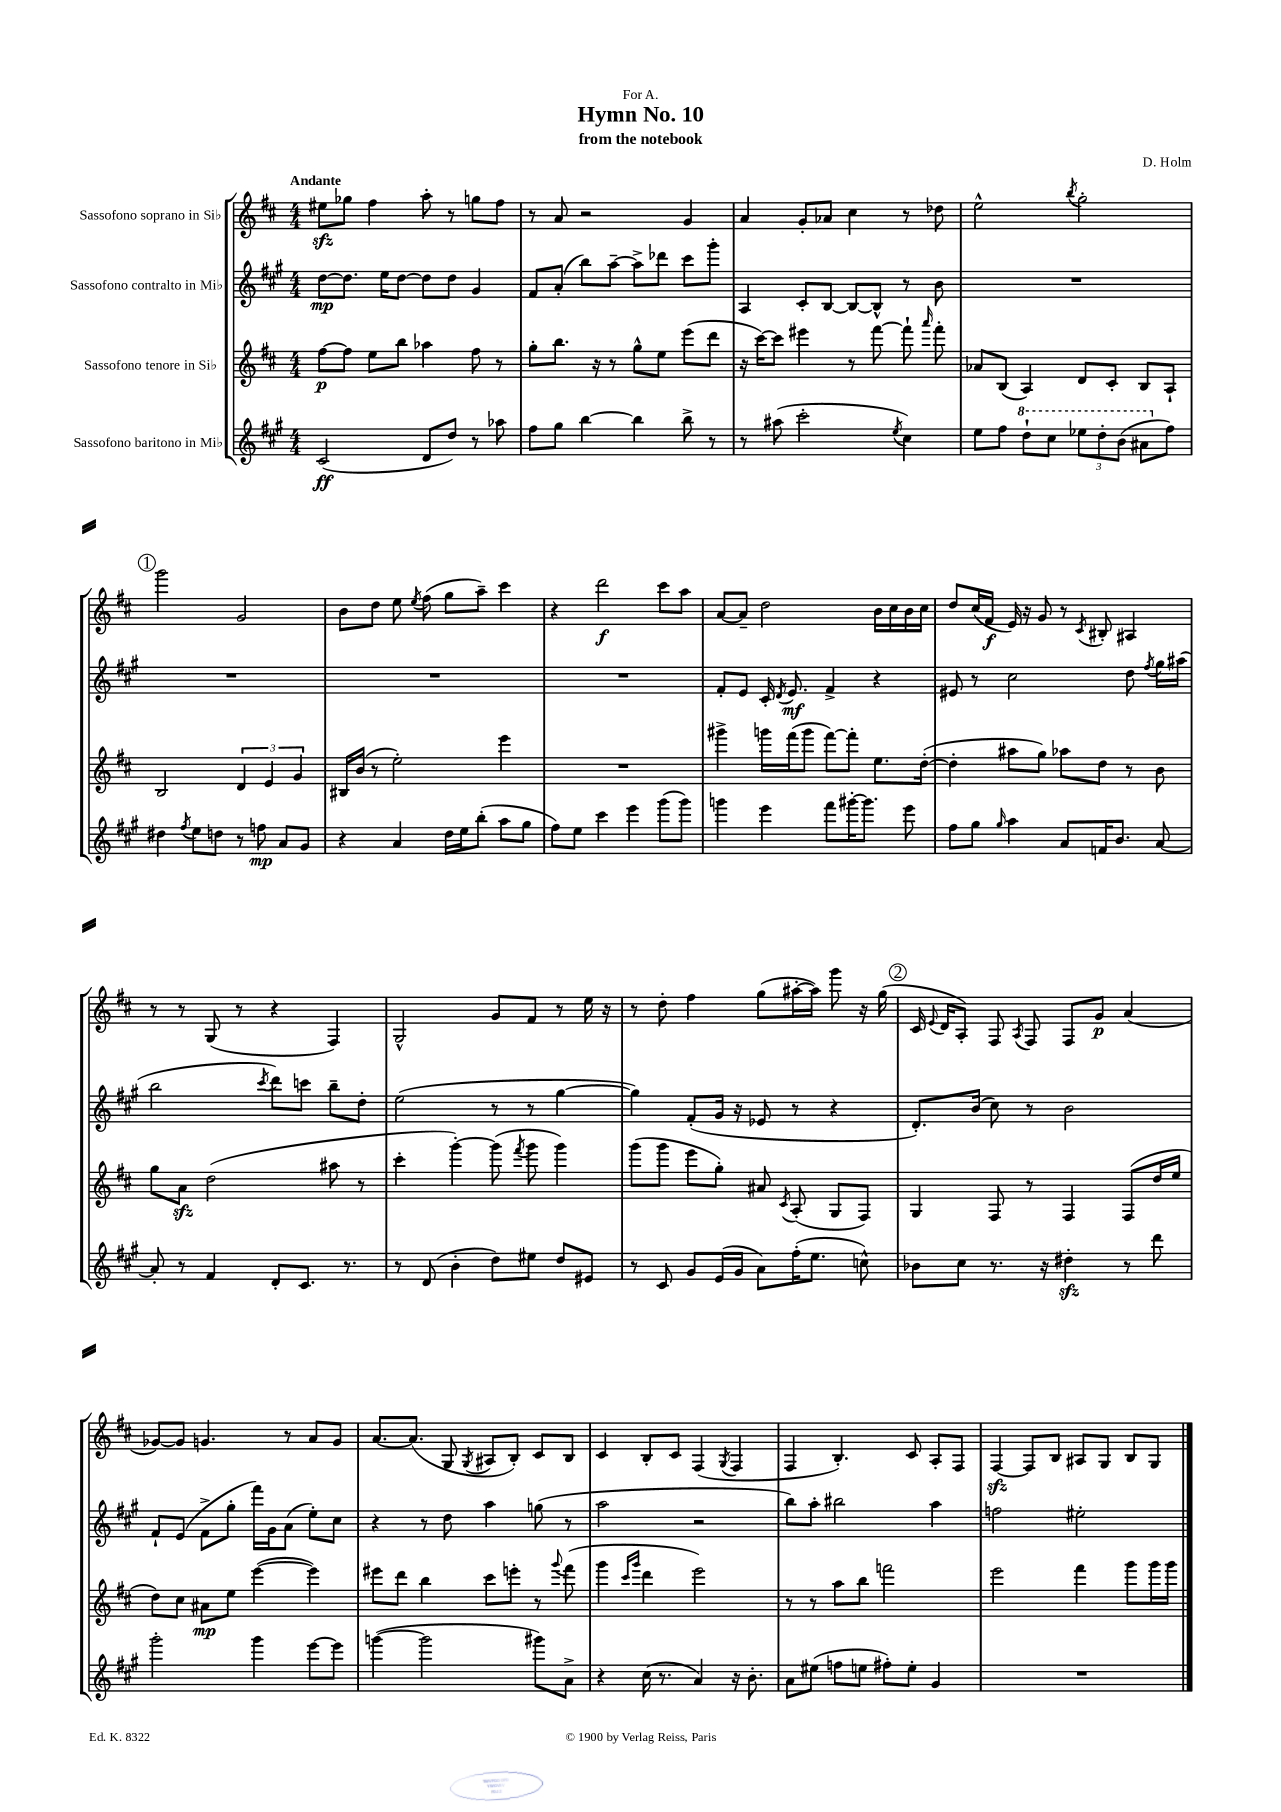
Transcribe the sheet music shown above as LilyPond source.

\header { title = "Hymn No. 10" composer = "D. Holm" subtitle = "from the notebook" dedication = "For A." }
<<
\new StaffGroup <<
\new Staff = "s0" \with { instrumentName = "Sassofono soprano in Sib" } {
    \clef treble \key d \major \numericTimeSignature \time 4/4 \tempo "Andante"
    \autoBeamOff eis''8[\sfz ges''8] fis''4 a''8-. r8 g''8[ fis''8] |
    r8 a'8 r2 g'4 |
    a'4 g'8[-. aes'8] cis''4 r8 des''8 |
    e''2-^ \acciaccatura { b''8 } g''2-. |
    \mark \markup { \circle "1" } g'''2 g'2 |
    b'8[ d''8] e''8 \acciaccatura { e''8 } fis''8( g''8[ a''8]--) cis'''4 |
    r4 d'''2\f cis'''8[ a''8] |
    a'8[~ a'8]-- d''2 b'16[ cis''16 b'16 cis''16] |
    d''8[ cis''16( fis'16]\f e'16) r16 g'8 r8 \acciaccatura { cis'8 } bis8-. ais4 |
    r8 r8 g8( r8 r4 fis4) |
    g2-^ g'8[ fis'8] r8 e''16 r16 |
    r8 d''8-. fis''4 g''8[( ais''16~-. ais''16]) g'''8 r16 g''16( |
    \mark \markup { \circle "2" } cis'16 \appoggiatura { e'8 } d'16[ a8]-.) fis8 \acciaccatura { a8 } fis8 fis8[ g'8]\p a'4( |
    ges'8[~) ges'8] g'4. r8 a'8[ g'8] |
    a'8.[~ a'8.]( g8 \acciaccatura { g8 } ais8[ b8]-.) cis'8[ b8] |
    cis'4 b8[-. cis'8] fis4( \acciaccatura { g8 } fis4 |
    fis4 b4.-.) cis'8 a8[-. fis8] |
    fis4~\sfz fis8[ b8] ais8[ g8] b8[ g8] \bar "|." |
}
\new Staff = "s1" \with { instrumentName = "Sassofono contralto in Mib" } {
    \clef treble \key a \major \numericTimeSignature \time 4/4
    \autoBeamOff d''8[~\mp d''8.] e''16[ d''8]~ d''8[ d''8] gis'4 |
    fis'8[ a'8]-.( b''8[) a''8]~-- a''8[-> des'''8] cis'''8[ gis'''8]-. |
    a4 cis'8[-. b8]~ b8[~ b8]-^ r8 b'8 |
    R1 |
    \mark \markup { \circle "1" } R1 |
    R1 |
    R1 |
    fis'8[-. e'8] cis'16-. \acciaccatura { d'8 } e'8.\mf fis'4-> r4 |
    eis'8 r8 cis''2 d''8 \acciaccatura { fis''8 } gis''16[ ais''16]( |
    b''2 \acciaccatura { cis'''8 } d'''8[) c'''8] b''8[-- d''8]-. |
    e''2( r8 r8 gis''4~ |
    gis''4) fis'8[-.( gis'16] r16 ees'8 r8 r4 |
    \mark \markup { \circle "2" } d'8.[-.) b'16]( cis''8) r8 b'2 |
    fis'8[-! e'8]( fis'8[-> gis''8]-. fis'''16[) gis'16 a'8]( e''8[-.) cis''8] |
    r4 r8 d''8 a''4 g''8( r8 |
    a''2 r2 |
    b''8[) a''8]-. bis''2 a''4 |
    f''2 eis''2-. \bar "|." |
}
\new Staff = "s2" \with { instrumentName = "Sassofono tenore in Sib" } {
    \clef treble \key d \major \numericTimeSignature \time 4/4
    \autoBeamOff fis''8[~\p fis''8] e''8[ b''8] aes''4 fis''8 r8 |
    g''8[-. b''8.] r16 r8 g''8[-^ e''8] e'''8[( d'''8] |
    r16 cis'''16[~) cis'''8] eis'''4 r8 fis'''8~ fis'''8-! \grace { a'''16 } fis'''8-. |
    aes'8[ b8]( a4) d'8[ cis'8]-. b8[ a8]-! |
    \mark \markup { \circle "1" } b2 \tuplet 3/2 { d'4 e'4 g'4 } |
    bis16[ b'16]( r8 e''2-.) e'''4 |
    R1 |
    gis'''4-> g'''16[ fis'''16( g'''8] fis'''8[~) fis'''8]-. e''8.[ d''16]~-.( |
    d''4-. ais''8[ g''8]) aes''8[ d''8] r8 b'8 |
    g''8[ a'8]\sfz d''2( ais''8 r8 |
    cis'''4-. g'''4~-.) g'''8( \acciaccatura { fis'''8 } g'''8 g'''4) |
    g'''8[( g'''8] e'''8[ g''8]-.) ais'8 \acciaccatura { cis'8 } a8-.( g8[ fis8]) |
    \mark \markup { \circle "2" } g4 fis8 r8 fis4 fis8[( d''16 e''16] |
    d''8[) cis''8] ais'8[\mp e''8] e'''4~( e'''4) |
    eis'''8[ d'''8] b''4 cis'''8[ e'''8]-. r8 \appoggiatura { g'''8 } fis'''8( |
    g'''4 \grace { cis'''16[ g'''16] } d'''4 e'''2) |
    r8 r8 a''8[ b''8] f'''2 |
    e'''2 fis'''4 g'''8[ g'''16 g'''16] \bar "|." |
}
\new Staff = "s3" \with { instrumentName = "Sassofono baritono in Mib" } {
    \clef treble \key a \major \numericTimeSignature \time 4/4
    \autoBeamOff cis'2\ff( d'8[ d''8]) r8 aes''8 |
    fis''8[ gis''8] b''4~ b''4 b''8-> r8 |
    r8 ais''8( cis'''2-. \acciaccatura { e''8 } cis''4) |
    e''8[ fis''8] \ottava #1 d'''8[-! cis'''8] \tuplet 3/2 { ees'''8[ d'''8-. b''8]( } ais''8[ \ottava #0 fis''8]) |
    \mark \markup { \circle "1" } dis''4 \acciaccatura { fis''8 } e''8[ d''8] r8 f''8\mp a'8[ gis'8] |
    r4 a'4 d''16[ e''16 b''8]-.( a''8[ gis''8] |
    fis''8[) e''8] cis'''4 e'''4 gis'''8[( gis'''8]) |
    g'''4 e'''4 fis'''8[ gis'''16~-. gis'''8.] e'''8 |
    fis''8[ gis''8] \grace { gis''16 } a''4 a'8[ f'16 b'8.] a'8~ |
    a'8-. r8 fis'4 d'8[-. cis'8.] r8. |
    r8 d'8( b'4-. d''8[) eis''8] d''8[ eis'8] |
    r8 cis'8 gis'8[ e'16( gis'16] a'8[) fis''16-.( e''8.] c''8-^) |
    \mark \markup { \circle "2" } bes'8[ cis''8] r8. r16 dis''4-.\sfz r8 d'''8 |
    gis'''2-. gis'''4 e'''8[~ e'''8] |
    g'''4~( g'''2 gis'''8[) a'8]-> |
    r4 cis''16( r8. a'4) r16 b'8.-. |
    a'8[ eis''8]( f''8[ e''8] fis''8[-.) e''8]-. gis'4 |
    R1 \bar "|." |
}
>>
>>
\layout { \context { \Score \remove "Bar_number_engraver" } }
